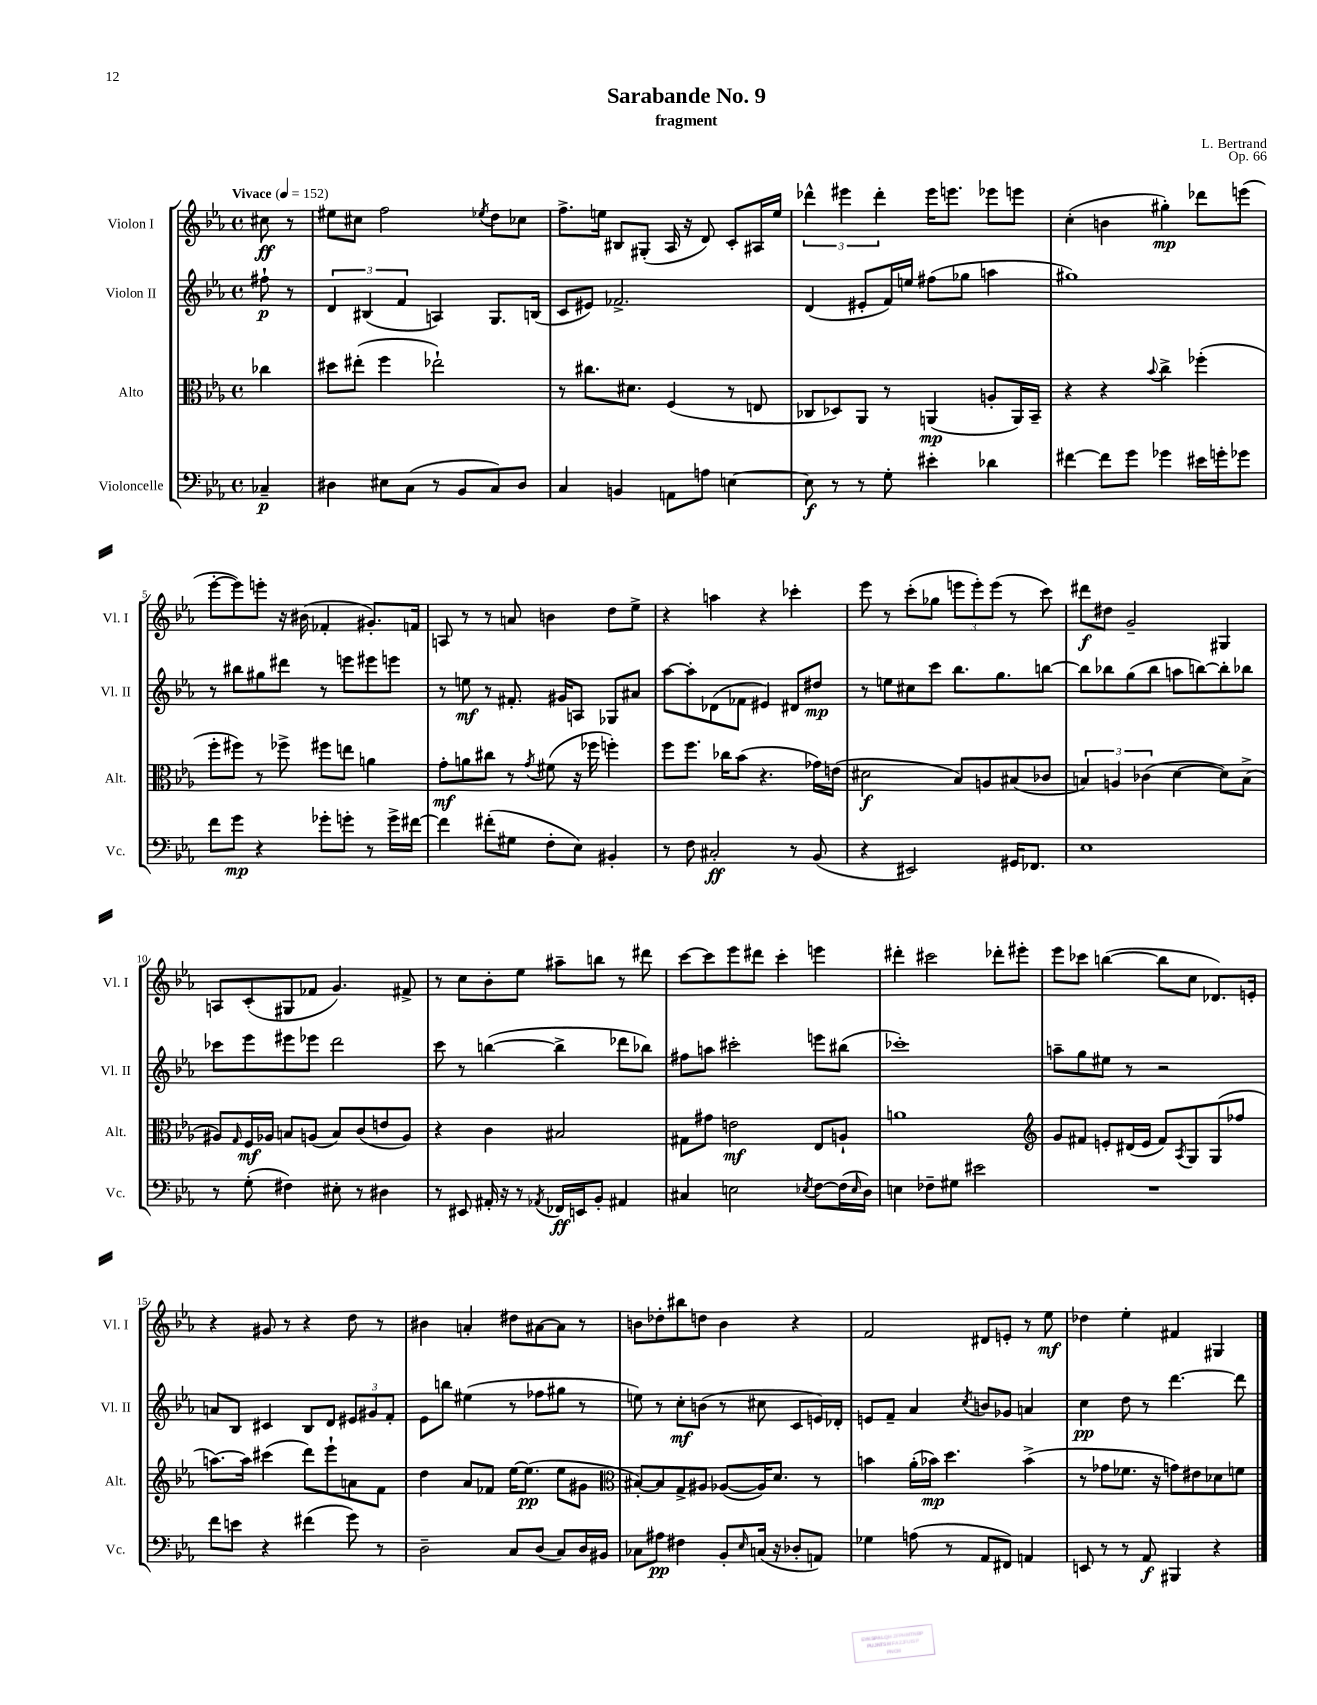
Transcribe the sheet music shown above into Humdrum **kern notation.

**kern	**dynam	**kern	**dynam	**kern	**dynam	**kern	**dynam
*part4	*part4	*part3	*part3	*part2	*part2	*part1	*part1
*staff4	*staff4	*staff3	*staff3	*staff2	*staff2	*staff1	*staff1
*I"Violoncelle	*	*I"Alto	*	*I"Violon II	*	*I"Violon I	*
*I'Vc.	*	*I'Alt.	*	*I'Vl. II	*	*I'Vl. I	*
*clefF4	*	*clefC3	*	*clefG2	*	*clefG2	*
*k[b-e-a-]	*	*k[b-e-a-]	*	*k[b-e-a-]	*	*k[b-e-a-]	*
*M4/4	*	*M4/4	*	*M4/4	*	*M4/4	*
*met(c)	*	*met(c)	*	*met(c)	*	*met(c)	*
*MM152	*	*MM152	*	*MM152	*	*MM152	*
=	=	=	=	=	=	=	=
!	!	!	!	!	!	!LO:TX:a:B:t=Vivace	!
4C-X~/	p	4cc-X\	.	8ff#X`\	p	8cc#X\	ff
.	.	.	.	8r	.	8r	.
=1	=1	=1	=1	=1	=1	=1	=1
4D#X\	.	8dd#X\L	.	6d/	.	8ee#X\L	.
.	.	(8ee#X'\J	.	.	.	8cc#X\J	.
.	.	.	.	(6B#X/	.	.	.
8E#X\L	.	4ff\	.	.	.	2ff\	.
.	.	.	.	6f/	.	.	.
(8C\J	.	.	.	.	.	.	.
8r	.	2ee-X`\)	.	4An/)	.	.	.
8BB-/L	.	.	.	.	.	.	.
.	.	.	.	.	.	8qee-X/	.
8C/)	.	.	.	8.G/L	.	8dd\L	.
8D#/J	.	.	.	.	.	8cc-X\J	.
.	.	.	.	(16Bn/Jk	.	.	.
=2	=2	=2	=2	=2	=2	=2	=2
4C/	.	8r	.	8c/L	.	8.ff^\L	.
.	.	8.cc#X\L	.	8e#X/J)	.	.	.
.	.	.	.	.	.	16een\Jk	.
4BBn/	.	.	.	2.f-X^/	.	8B#X/L	.
.	.	8.d#X\J	.	.	.	.	.
.	.	.	.	.	.	(8G#X'/J	.
8AAn\L	.	(4F/	.	.	.	16A-/	.
.	.	.	.	.	.	16r	.
8An\J	.	.	.	.	.	8d/)	.
[4En\	.	8r	.	.	.	8c'/L	.
.	.	8En/	.	.	.	16A#X/L	.
.	.	.	.	.	.	16ee/JJ	.
=3	=3	=3	=3	=3	=3	=3	=3
8E\]	f	8C-X/L	.	(4d/	.	6ddd-X^^\	.
8r	.	8D-X/)	.	.	.	.	.
.	.	.	.	.	.	6eee#X\	.
8r	.	8AA-/J	.	8e#X'/L	.	.	.
.	.	.	.	.	.	6ddd-'\	.
8G'\	.	8r	.	16f/L)	.	.	.
.	.	.	.	16een/JJ	.	.	.
4e#X'\	.	(4AAn/	mp	(8ff#X\L	.	16eee#\KL	.
.	.	.	.	.	.	8.eeen\J	.
.	.	.	.	8gg-X\J	.	.	.
4d-X\	.	8An'/L	.	4aan\	.	8eee-X\L	.
.	.	16AA/L)	.	.	.	8eeen\J	.
.	.	16BB-~/JJ	.	.	.	.	.
=4	=4	=4	=4	=4	=4	=4	=4
[4f#X\	.	4r	.	1gg#X)	.	(4cc'\	.
8f#\L]	.	4r	.	.	.	4bn\	.
8g\J	.	.	.	.	.	.	.
.	.	8qqb-/	.	.	.	.	.
4g-X\	.	4cc^\	.	.	.	4gg#X'\)	mp
16e#X\LL	.	(4ff-X'\	.	.	.	8ddd-X\L	.
16gn'\J	.	.	.	.	.	.	.
8g-X\J	.	.	.	.	.	(8eeen\J	.
!!LO:LB:g=z
=5	=5	=5	=5	=5	=5	=5	=5
8f\L	.	8ff'\L	.	8r	.	[8eee-'\L	.
8g\J	mp	8ff#X\J)	.	8bb#X\L	.	8eee-\])	.
4r	.	8r	.	8gg#X\	.	8eeen'\J	.
.	.	8ff-X^\	.	8ddd#X\J	.	16r	.
.	.	.	.	.	.	(16b#X\	.
8g-X'\L	.	8ff#X\L	.	8r	.	4f-X'/	.
8gn'\J	.	8een\J	.	8eeen\L	.	.	.
8r	.	4an\	.	8eee#X\	.	8.g#X'/L)	.
16g^\LL	.	.	.	8eeen\J	.	.	.
[16f#X\JJ	.	.	.	.	.	16fn/Jk	.
=6	=6	=6	=6	=6	=6	=6	=6
4f#\]	.	8g'\L	mf	8r	.	8An/	.
.	.	8an\	.	8een\	mf	8r	.
(8f#X'\L	.	8cc#X\J	.	8r	.	8r	.
8G#X\J	.	8r	.	8.f#X'/	.	8an/	.
.	.	8qg/	.	.	.	.	.
8F'\L	.	(8f#X\	.	.	.	4bn\	.
.	.	.	.	16g#X/KL	.	.	.
8E-\J)	.	16r	.	8An/J	.	.	.
.	.	16ff-X\	.	.	.	.	.
4BB#X'/	.	4ffn'\)	.	8G-X/L	.	8dd\L	.
.	.	.	.	8a#X/J	.	8ee-^\J	.
=7	=7	=7	=7	=7	=7	=7	=7
8r	.	8ff\L	.	[8aa-\L	.	4r	.
8F\	.	8.ff\J	.	8aa-'\]	.	.	.
2C#X'/	ff	.	.	(8d-X\	.	4aan\	.
.	.	16cc-X\KL	.	.	.	.	.
.	.	(8b-\J	.	8f-X\J	.	.	.
.	.	4.r	.	4e#X/)	.	4r	.
8r	.	.	.	8d#X/L	.	4ccc-X'\	.
(8BB-/	.	16g-X\LL)	.	8dd#X/J	mp	.	.
.	.	(16en\JJ	.	.	.	.	.
=8	=8	=8	=8	=8	=8	=8	=8
4r	.	2d#X\	f	8r	.	8eee-\	.
.	.	.	.	8een\L	.	8r	.
2EE#X/)	.	.	.	8cc#X\	.	(8ccc'\L	.
.	.	.	.	8ccc\J	.	8gg-X\J	.
.	.	8B-/L)	.	8.bb-\L	.	12eeen\L	.
.	.	.	.	.	.	12eee'\)	.
.	.	8An/	.	.	.	.	.
.	.	.	.	.	.	(12eee\J	.
.	.	.	.	8.gg\	.	.	.
16GG#X/KL	.	(8B#X/	.	.	.	8r	.
8.FF-X/J	.	.	.	.	.	.	.
.	.	8c-X/J	.	[8bbn\J	.	8ccc\)	.
=9	=9	=9	=9	=9	=9	=9	=9
1E-	.	6Bn/)	.	8bb\L]	.	8ddd#X\L	f
.	.	.	.	8bb-X\	.	8dd#X\J	.
.	.	6An/	.	.	.	.	.
.	.	.	.	(8gg\	.	2g~/	.
.	.	(6c-X\	.	.	.	.	.
.	.	.	.	8bb-\J	.	.	.
.	.	[4d\	.	8aan\L	.	.	.
.	.	.	.	[8bbn\)	.	.	.
.	.	8d\L])	.	8bb'\]	.	4G#X/	.
.	.	(8B^\J	.	8bb-X\J	.	.	.
!!LO:LB:g=z
=10	=10	=10	=10	=10	=10	=10	=10
8r	.	8A#X/L)	.	8ccc-X\L	.	8An/L	.
.	.	16qqG/	.	.	.	.	.
(8G'\	.	16F/L	mf	8eee-\	.	(8c'/	.
.	.	16A-X/JJ	.	.	.	.	.
4F#X\)	.	8Bn/L	.	8eee#X\	.	8G#X/	.
.	.	(8An/J	.	8eee-X\J	.	8f-X/J	.
8E#X'\	.	8B/L)	.	2ddd\	.	4.g/)	.
8r	.	(8c/	.	.	.	.	.
4D#X\	.	8en/	.	.	.	.	.
.	.	8A/J)	.	.	.	8f#X^/	.
=11	=11	=11	=11	=11	=11	=11	=11
8r	.	4r	.	8ccc\	.	8r	.
8EE#X/	.	.	.	8r	.	8cc\L	.
16AA#X'/	.	4c\	.	([4bbn\	.	8b-'\	.
16r	.	.	.	.	.	.	.
8r	.	.	.	.	.	8ee-\J	.
8qAA-X/	.	.	.	.	.	.	.
16FF-X/LL	ff	2B#X/	.	4bb^\]	.	8aa#X~\L	.
16EEn/J	.	.	.	.	.	.	.
8BB-'/J	.	.	.	.	.	8bbn\J	.
4AA#X/	.	.	.	8ddd-X\L	.	8r	.
.	.	.	.	8bb-X\J)	.	8ddd#X\	.
=12	=12	=12	=12	=12	=12	=12	=12
4C#X/	.	8G#X\L	.	8ff#X\L	.	[8ccc\L	.
.	.	8g#X\J	.	8aan\J	.	8ccc\]	.
2En\	.	2en\	mf	2ccc#X'\	.	8eee-\	.
.	.	.	.	.	.	8ddd#X\J	.
.	.	.	.	.	.	4ccc'\	.
8qE-X/	.	.	.	.	.	.	.
[8F\L	.	8E-/L	.	8eeen\L	.	4eeen\	.
(16F\L]	.	8An`/J	.	(8bb#X\J	.	.	.
16qqE-/	.	.	.	.	.	.	.
16D\JJ)	.	.	.	.	.	.	.
=13	=13	=13	=13	=13	=13	=13	=13
4En\	.	1an	.	1ccc-X')	.	4ddd#X'\	.
8F-X~\L	.	.	.	.	.	2ccc#X\	.
8G#X\J	.	.	.	.	.	.	.
2e#X\	.	.	.	.	.	.	.
.	.	.	.	.	.	8ddd-X'\L	.
.	.	.	.	.	.	8eee#X'\J	.
=14	=14	=14	=14	=14	=14	=14	=14
*	*	*clefG2	*	*	*	*	*
1r	.	8g/L	.	8aan~\L	.	8eee-\L	.
.	.	8f#X/J	.	8gg\	.	8ccc-X\J	.
.	.	8en'/L	.	8ee#X\J	.	([4bbn\	.
.	.	(16d#X/L	.	8r	.	.	.
.	.	16e/JJ	.	.	.	.	.
.	.	8f#/L)	.	2r	.	8bb\L]	.
.	.	8qA-/	.	.	.	.	.
.	.	8G/	.	.	.	8cc\J	.
.	.	(8G/	.	.	.	8.d-X/L)	.
.	.	8ff-X/J	.	.	.	.	.
.	.	.	.	.	.	16en'/Jk	.
!!LO:LB:g=z
=15	=15	=15	=15	=15	=15	=15	=15
8f\L	.	[8.aan\L)	.	8an/L	.	4r	.
8en\J	.	.	.	8B-/J	.	.	.
.	.	16aa\Jk]	.	.	.	.	.
4r	.	(4ccc#X\	.	4c#X/	.	8g#X/	.
.	.	.	.	.	.	8r	.
(4f#X\	.	8ddd\L)	.	8B-/L	.	4r	.
.	.	8eee-`\	.	8d/J	.	.	.
8g\)	.	8an\	.	12e#X/L	.	8dd\	.
.	.	.	.	12g#X/	.	.	.
8r	.	8f\J	.	.	.	8r	.
.	.	.	.	12f'/J	.	.	.
=16	=16	=16	=16	=16	=16	=16	=16
2D~\	.	4dd\	.	8e-\L	.	4b#X\	.
.	.	.	.	8bbn\J	.	.	.
.	.	8a-/L	.	(4ee#X\	.	4an'/	.
.	.	8f-X/J	.	.	.	.	.
8C/L	.	[16ee-\KL	.	8r	.	8dd#X\L	.
.	.	(8.ee-\J]	pp	.	.	.	.
(8D/J	.	.	.	8ff-X\L	.	[8a#X\	.
8C/L)	.	8ee-\L	.	8gg#X\J	.	8a#\J]	.
16D/L	.	8g#X\J	.	8r	.	8r	.
16BB#X/JJ	.	.	.	.	.	.	.
=17	=17	=17	=17	=17	=17	=17	=17
*	*	*clefC3	*	*	*	*	*
8C-X\L	.	[8B#X'/L)	.	8een\)	.	8bn\L	.
8A#X\J	pp	8B#/]	.	8r	.	8dd-X'\	.
4F#X\	.	8G^/	.	8cc'\L	mf	8bb#X\	.
.	.	8A#X/J	.	(8bn\J	.	8ddn\J	.
8BB-'/L	.	([8A-X/L	.	8r	.	4b\	.
16qqE-/	.	.	.	.	.	.	.
(16Cn/Jk	.	16A-/K])	.	8cc#X\	.	.	.
16r	.	8.d/J	.	.	.	.	.
8D-X'/L	.	.	.	8c/L	.	4r	.
8AAn/J)	.	8r	.	16en/L)	.	.	.
.	.	.	.	16d-X'/JJ	.	.	.
=18	=18	=18	=18	=18	=18	=18	=18
4G-X\	.	4bn\	.	8en/L	.	2f/	.
.	.	.	.	8f~/J	.	.	.
(8An\	.	(16a-'\LL	.	4a-/	.	.	.
.	.	16b-X\JJ)	mp	.	.	.	.
8r	.	4.dd\	.	.	.	.	.
.	.	.	.	8qcc/	.	.	.
8AA-/L	.	.	.	8bn/L	.	8d#X/L	.
8FF#X/J)	.	.	.	8g-X/J	.	8en'/J	.
4AAn/	.	(4b-^\	.	4an/	.	8r	.
.	.	.	.	.	.	8ee-\	mf
=19	=19	=19	=19	=19	=19	=19	=19
8EEn/	.	8r	.	4cc\	pp	4dd-X\	.
8r	.	8g-X\L	.	.	.	.	.
8r	.	8.f-X\J	.	8dd\	.	4ee-'\	.
8AA-/	f	.	.	8r	.	.	.
.	.	16r	.	.	.	.	.
4BBB#X/	.	8gn\L)	.	[4.ddd\	.	4f#X/	.
.	.	8e#X\	.	.	.	.	.
4r	.	8d-X\	.	.	.	4G#X/	.
.	.	8fn\J	.	8ddd\]	.	.	.
==	==	==	==	==	==	==	==
*-	*-	*-	*-	*-	*-	*-	*-
